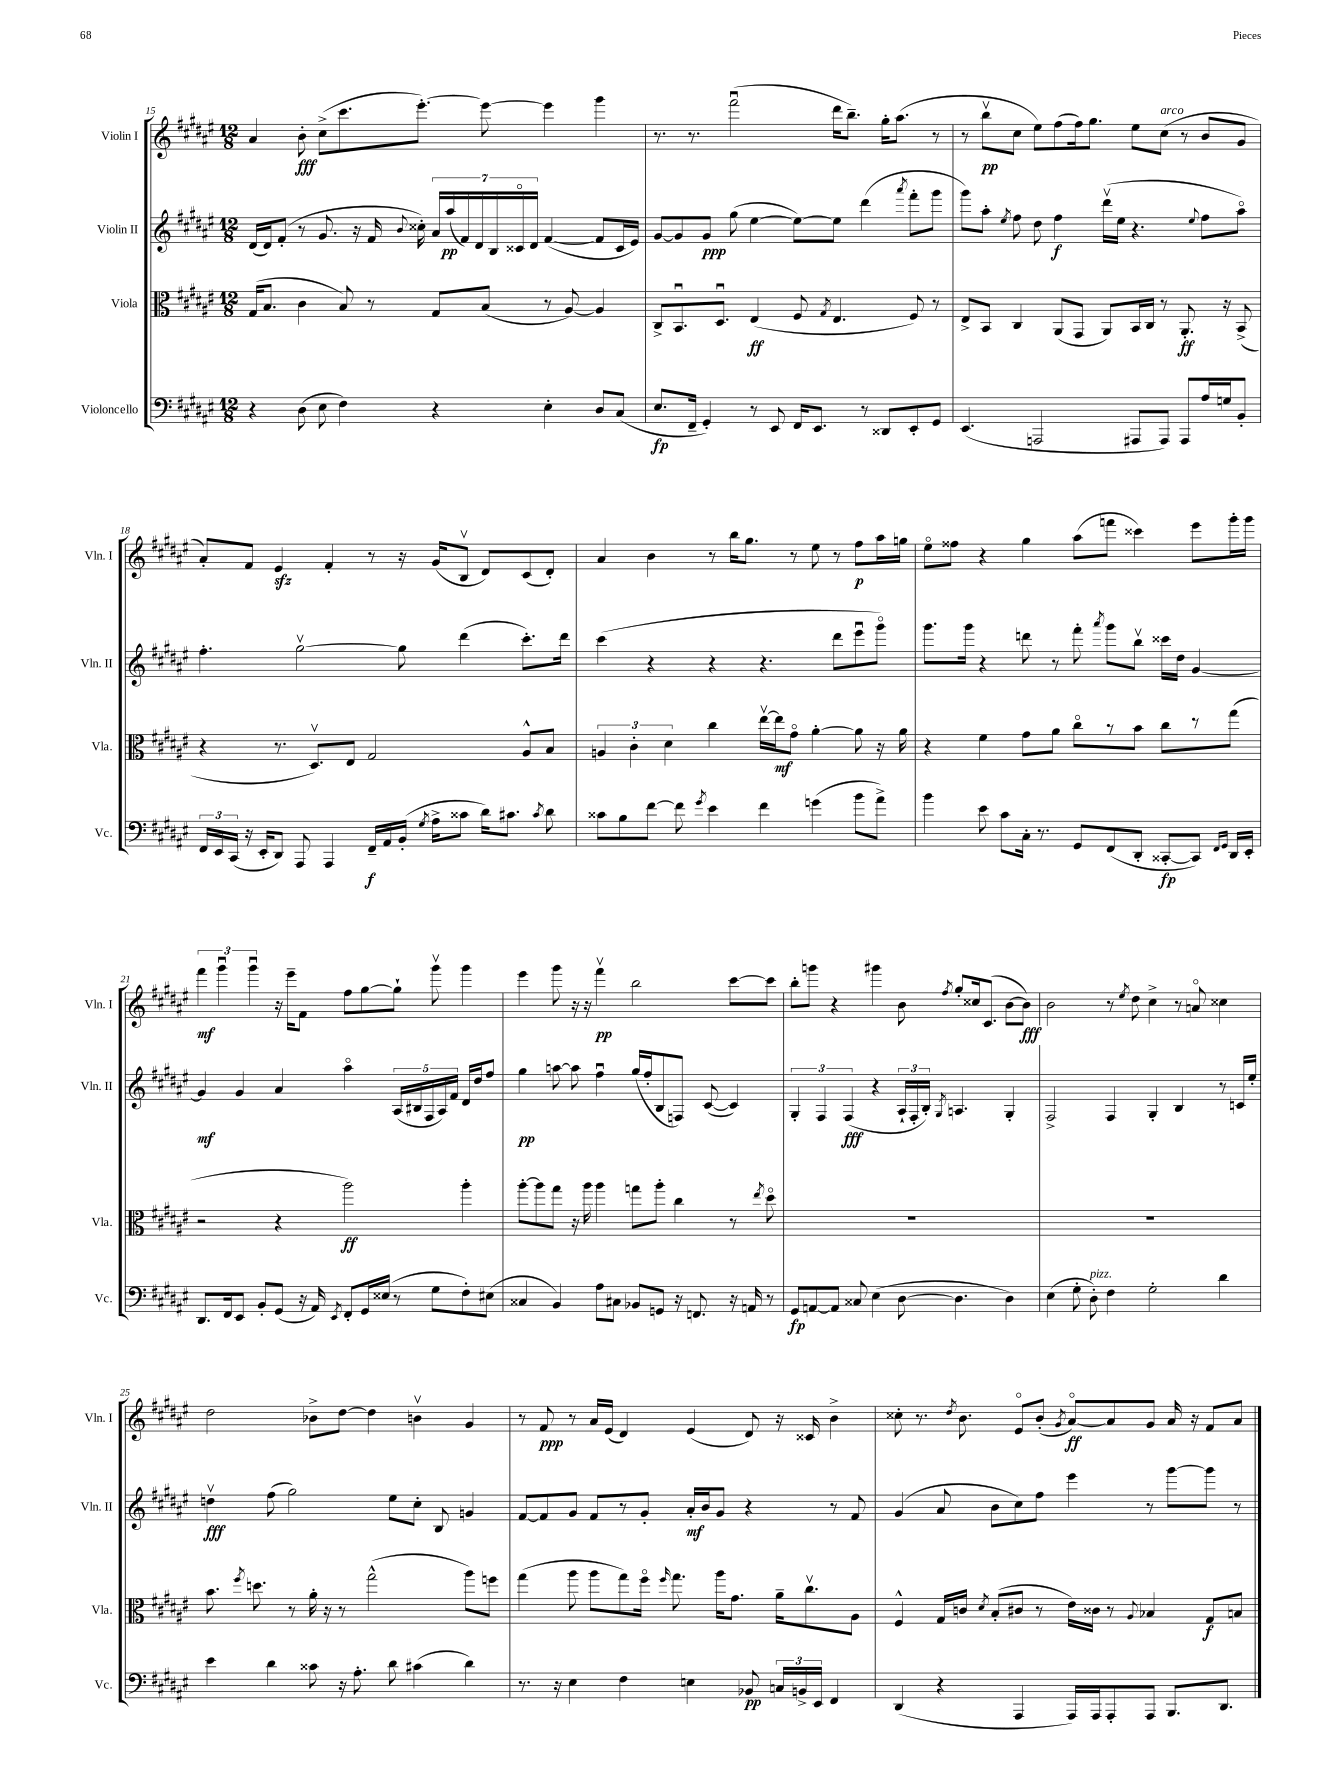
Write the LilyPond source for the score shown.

<<
\new StaffGroup <<
\new Staff = "s0" \with { instrumentName = "Violin I" shortInstrumentName = "Vln. I" } {
    \clef treble \key fis \major \numericTimeSignature \time 12/8
    \autoBeamOff ais'4 b'8-.\fff cis''8[->( cis'''8. eis'''8.]~-.) eis'''8~ eis'''4 gis'''4 |
    r8. r8. fis'''2\downbow( dis'''16[ b''8.]--) gis''16[-. ais''8.]( r8 |
    r8 b''8[\upbow\pp cis''8] eis''8[) fis''8( fis''16) gis''8.] eis''8[ cis''8]^\markup { \italic "arco" }( r8 b'8[ gis'8] |
    ais'8[-.) fis'8] eis'4\sfz fis'4-. r8 r16 gis'16[( b8]\upbow dis'8[) cis'8( dis'8]-.) |
    ais'4 b'4 r8 b''16[ gis''8.] r8 eis''8 r8 fis''8[\p ais''16 g''16] |
    eis''8[\flageolet fisis''8] r4 gis''4 ais''8[( f'''8] cisis'''4) eis'''8[ gis'''16-. gis'''16] |
    \tuplet 3/2 { fis'''4\mf gis'''4\downbow gis'''4\downbow } r16 eis'''16[-- fis'8] fis''8[ gis''8~ gis''8]-! gis'''8\upbow gis'''4 |
    eis'''4 gis'''8 r16 r16 fis'''4\upbow\pp b''2 cis'''8[~ cis'''8] |
    b''8[-. g'''8] r4 gis'''4 b'8 \acciaccatura { fis''8 } gis''8[-. cisis''16 cis'8.]( b'8[~ b'8]\fff) |
    b'2 r8 \acciaccatura { eis''8 } dis''8 cis''4-> r8 a'8\flageolet cisis''4 |
    dis''2 bes'8[-> dis''8]~ dis''4 b'4\upbow gis'4 |
    r8 fis'8\ppp r8 ais'16[ eis'16]( dis'4) eis'4( dis'8) r16 cisis'16 b'4-> |
    cisis''8-. r8. \acciaccatura { dis''8 } b'8. eis'8[\flageolet b'8]-.( \acciaccatura { gis'8 } ais'8[~\flageolet\ff) ais'8 gis'8] ais'16 r16 fis'8[ ais'8] \bar "|." |
}
\new Staff = "s1" \with { instrumentName = "Violin II" shortInstrumentName = "Vln. II" } {
    \clef treble \key fis \major \numericTimeSignature \time 12/8
    \autoBeamOff dis'16[( dis'16) fis'8]-.( r8 gis'8. r16 fis'16 \appoggiatura { b'8 } cisis''16-.) \tuplet 7/4 { ais'16[ ais''16\pp( fis'16) dis'16 b16 cisis'16\flageolet dis'16] } fis'4~( fis'8[ cisis'16 eis'16]) |
    gis'8[~ gis'8 gis'8]\ppp gis''8( eis''4~ eis''8[~) eis''8] dis'''4( \acciaccatura { ais'''8 } fis'''8[-. gis'''8] |
    gis'''8[) ais''8]-. \acciaccatura { eis''8 } fis''8 dis''8 fis''4\f dis'''16[\upbow( eis''16] r4. \appoggiatura { eis''8 } fis''8[ ais''8]\flageolet) |
    fis''4.-. gis''2~\upbow gis''8 dis'''4( cis'''8.[-.) dis'''16] |
    cis'''4( r4 r4 r4. dis'''8[ eis'''8\downbow gis'''8]\flageolet) |
    gis'''8.[ gis'''16] r4 d'''8 r8 fis'''8-. \acciaccatura { ais'''8 } gis'''8[ b''8]\upbow cisis'''16[ dis''16] gis'4~ |
    gis'4\mf gis'4 ais'4 ais''4\flageolet \tuplet 5/4 { ais16[( bis16 fis16 ais16) fis'16] } dis'16[ dis''16 fis''8] |
    gis''4\pp a''8~ a''8 fis''4\downbow gis''16[( fis''16-. b8 f8]) cis'8~( cis'4) |
    \tuplet 3/2 { gis4-. fis4 fis4\fff( } r4 \tuplet 3/2 { ais16[-! fis16-. b16]-.) } \acciaccatura { gis8 } a4. gis4-. |
    fis2-> fis4 gis4-. b4 r8 c'16[ eis''16]-. |
    d''4\upbow\fff fis''8( gis''2) eis''8[ cis''8]-. b8 g'4 |
    fis'8[~ fis'8 gis'8] fis'8[ r8 gis'8]-. ais'16[-.\mf b'16 gis'8] r4 r8 fis'8 |
    gis'4( ais'8 b'8[ cis''8) fis''8] eis'''4 r8 gis'''8[~ gis'''8] r8 \bar "|." |
}
\new Staff = "s2" \with { instrumentName = "Viola" shortInstrumentName = "Vla." } {
    \clef alto \key fis \major \numericTimeSignature \time 12/8
    \autoBeamOff gis16[( b8.] cis'4 b8) r8 gis8[ b8]( r8 ais8~) ais4 |
    cis8[-> b,8.\downbow dis8.]\downbow eis4\ff( fis8 \acciaccatura { gis8 } eis4. fis8) r8 |
    eis8[-> b,8] cis4 ais,8[( gis,8] ais,8[) b,16 cis16] r8 ais,8.-.\ff r16 b,8->( |
    r4 r8. dis8.[\upbow) eis8] gis2 ais8[-^ b8] |
    \tuplet 3/2 { a4 cis'4-. dis'4 } cis''4 eis''16[~\upbow eis''16\mf gis'8]\flageolet ais'4~-. ais'8 r16 ais'16 |
    r4 fis'4 gis'8[ ais'8] cis''8[\flageolet r8 b'8] cis''8[ r8 gis''8]( |
    r2 r4 ais''2\ff) ais''4-. |
    ais''8[~-. ais''8 gis''8] r16 ais''16 ais''4 g''8[ ais''8]-. cis''4 r8 \acciaccatura { eis''8 } dis''8\flageolet |
    R1. |
    R1. |
    b'8. \acciaccatura { fis''8 } d''8. r8 ais'16-. r16 r8 gis''2-^( ais''8[) f''8] |
    gis''4( ais''8 ais''8[ gis''8) fis''16]\flageolet \grace { fis''16 } gis''8. ais''16[ gis'8.] ais'16[-- cis''8.\upbow ais8] |
    fis4-^ gis16[ c'16] \acciaccatura { dis'8 } b8[-.( cis'8] r8 eis'16[) cisis'16] r8 \appoggiatura { ais8 } bes4 gis8[\f b8] \bar "|." |
}
\new Staff = "s3" \with { instrumentName = "Violoncello" shortInstrumentName = "Vc." } {
    \clef bass \key fis \major \numericTimeSignature \time 12/8
    \autoBeamOff r4 dis8( eis8 fis4) r4 eis4-. dis8[ cis8]( |
    eis8.[\fp fis,16]-- gis,4-.) r8 eis,8 fis,16[ eis,8.] r8 disis,8[ eis,8-. gis,8] |
    eis,4.( a,,2 ais,,8[ ais,,8]) ais,,8[ ais16 g16 b,8]-. |
    \tuplet 3/2 { fis,16[ eis,16 cis,16]( } r16 eis,16[-. dis,8]) ais,,8 ais,,4 fis,16[--\f ais,16 b,16]-.( \acciaccatura { gis8 } ais16[-> cisis'8] dis'16[) cis'8.] \acciaccatura { cis'8 } dis'8 |
    cisis'8[ b8 fis'8]~ fis'8 \acciaccatura { gis'8 } eis'4 fis'4 g'4( b'8[ ais'8]->) |
    b'4 eis'8 cis'8[ cis16]-. r8. gis,8[ fis,8( dis,8]-. cisis,8[~-.\fp cisis,8]) \grace { fis,16[ gis,16] } dis,16[ eis,16]-. |
    dis,8.[ fis,16 eis,8] b,8[-. gis,8]( r16 ais,16) \acciaccatura { eis,8 } fis,8[-. gis,16 eisis16]( r8 gis8[ fis8-.) eis8]( |
    cisis4 b,4) ais8[ cis8] bes,8[ g,8] r16 f,8. r16 a,16 r8 |
    gis,8[\fp a,8~ a,8] cisis8 eis4( dis8~ dis4. dis4) |
    eis4( gis8-. dis8-.^\markup { \italic "pizz." }) fis4 gis2-. dis'4 |
    eis'4 dis'4 cisis'8 r16 ais8.-. dis'8 cis'4( dis'4) |
    r8. r16 eis4 fis4 e4 bes,8\pp \tuplet 3/2 { c16[ b,16-> eis,16] } fis,4 |
    dis,4( r4 ais,,4 ais,,16[) ais,,16 ais,,8-. ais,,8] b,,8.[ dis,8.] \bar "|." |
}
>>
>>
\layout { \context { \Score currentBarNumber = #15 } }
